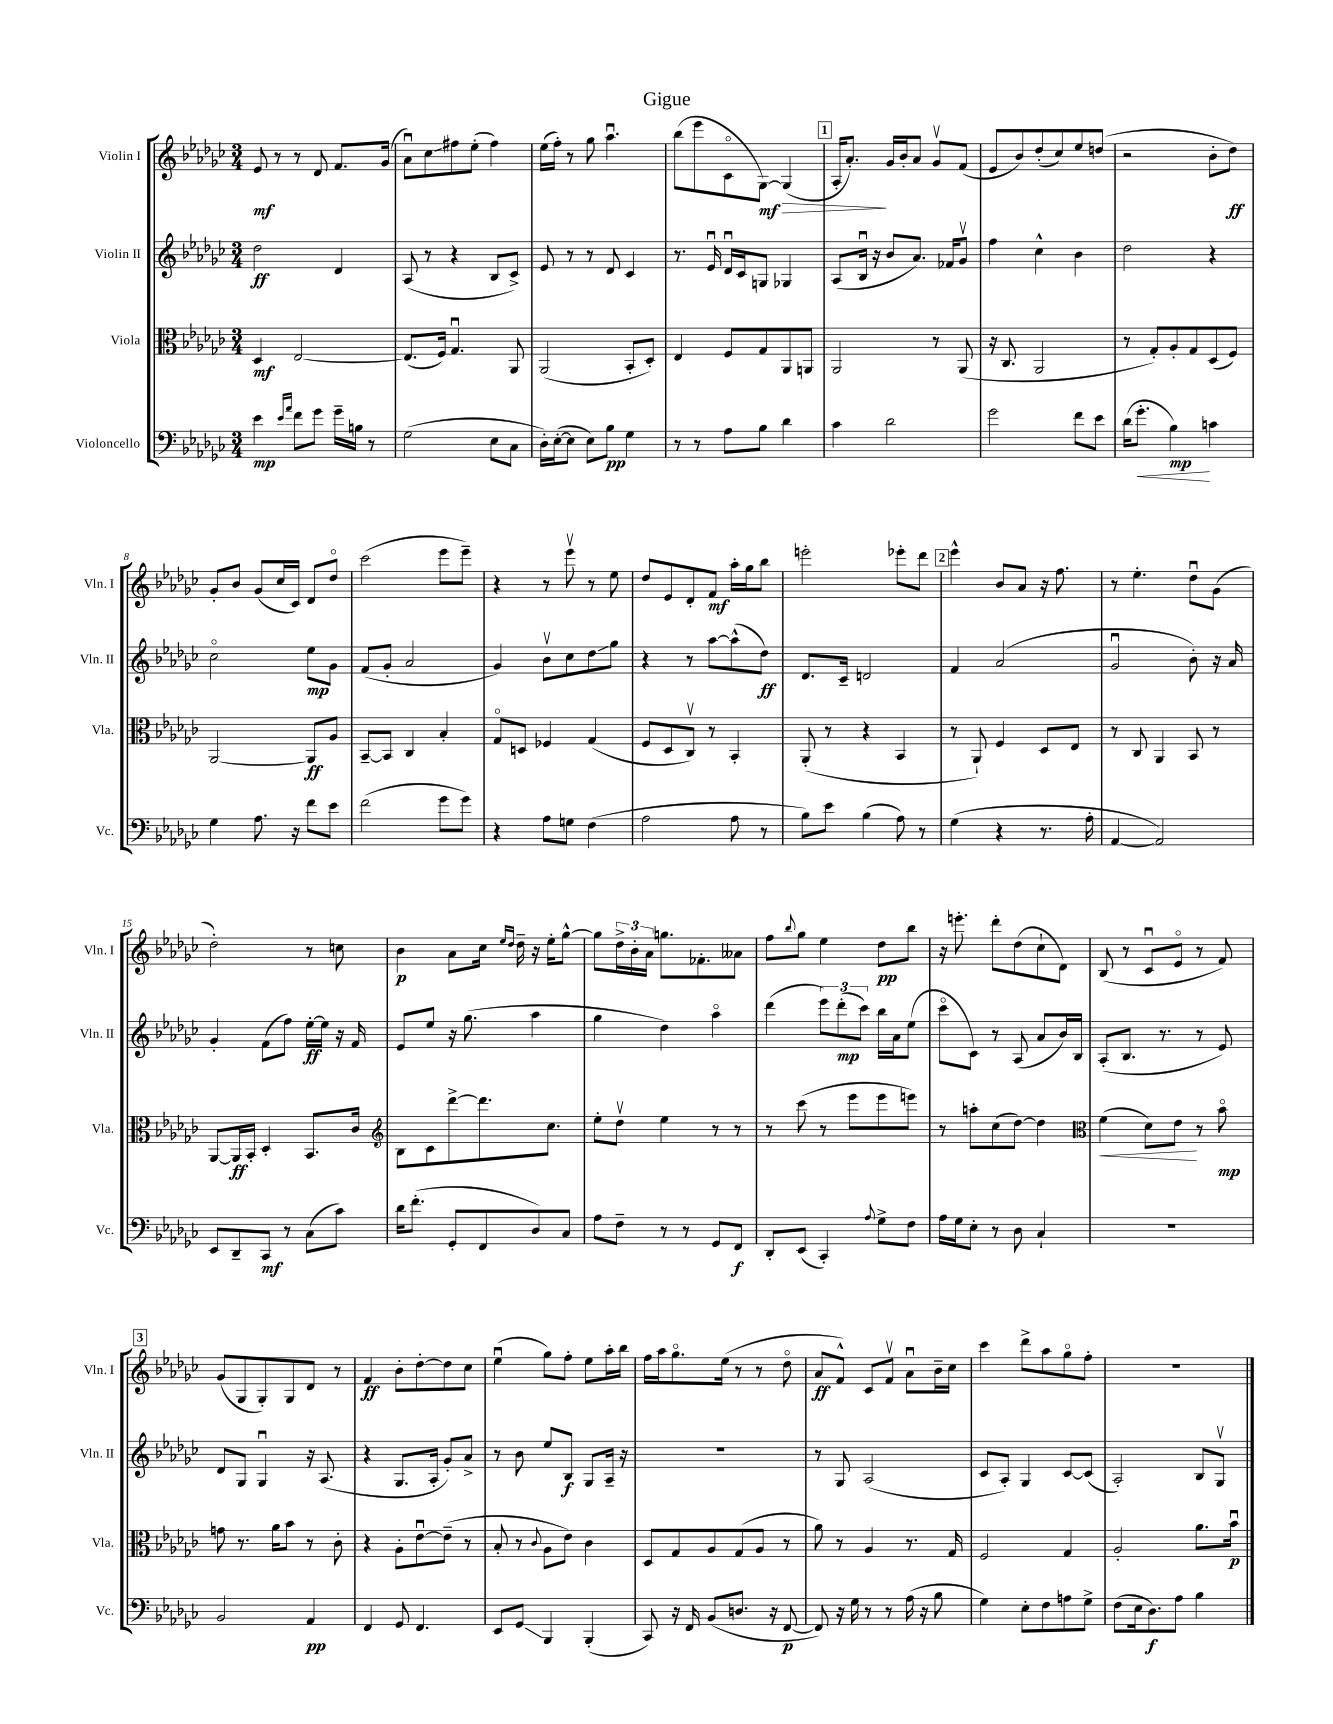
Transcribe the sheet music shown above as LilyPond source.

\header { title = "Gigue" }
<<
\new StaffGroup <<
\new Staff = "s0" \with { instrumentName = "Violin I" shortInstrumentName = "Vln. I" } {
    \clef treble \key ges \major \numericTimeSignature \time 3/4
    ees'8\mf r8 r8 des'8 f'8. ges'16( |
    aes'8\downbow) ces''8\glissando fis''8 ees''8-.( fis''4) |
    ees''16( f''16-.) r8 ges''8 aes''4.\downbow |
    bes''8( ees'''8 ces'8\flageolet ges8~\mf\>) ges4( |
    \mark \markup { \box "1" } aes16-. aes'8.-.\!) ges'16 bes'16-. aes'8 ges'8\upbow f'8( |
    ees'8 bes'8) des''8-.( ces''8) ees''8 d''8( |
    r2 bes'8-. des''8\ff) |
    ges'8-. bes'8 ges'8( ces''16 ces'16) des'8 des''8\flageolet |
    ces'''2( ees'''8 ees'''8--) |
    r4 r8 ees'''8\upbow r8 ees''8 |
    des''8 ees'8 des'8-. f'8\mf aes''16-. ges''16 bes''8 |
    e'''2-. ees'''8-. des'''8 |
    \mark \markup { \box "2" } ees'''4-^ bes'8 aes'8 r16 f''8. |
    r8 ees''4.-. des''8\downbow ges'8( |
    des''2-.) r8 c''8 |
    bes'4\p aes'8 ces''16 \grace { ees''16 des''16 } des''16-- r16 ees''16-. ges''8~-^ |
    ges''8 \tuplet 3/2 { des''16-> bes'16-. aes'16 } g''8. fes'8.-. aeses'8 |
    f''8 \appoggiatura { bes''8 } ges''8 ees''4 des''8\pp bes''8 |
    r16 e'''8.-. des'''8-. des''8( ces''8-! des'8) |
    bes8( r8 ces'8\downbow ees'8\flageolet r8 f'8) |
    \mark \markup { \box "3" } ges'8( ges8 ges8-.) ges8 des'8 r8 |
    f'4\ff bes'8-. des''8~-. des''8 ces''8 |
    ees''4\downbow( ges''8) f''8-. ees''8 aes''16-. bes''16 |
    f''16 aes''16 ges''8.\flageolet ees''16( r8 r8 des''8\flageolet |
    aes'8\ff f'8-^) ces'8 f'8\upbow aes'8\downbow bes'16-- ces''16 |
    ces'''4 des'''8-> aes''8 ges''8\flageolet f''8-. |
    R2. \bar "|." |
}
\new Staff = "s1" \with { instrumentName = "Violin II" shortInstrumentName = "Vln. II" } {
    \clef treble \key ges \major \numericTimeSignature \time 3/4
    des''2\ff des'4 |
    aes8( r8 r4 bes8 ces'8->) |
    ees'8 r8 r8 des'8 ces'4 |
    r8. ees'16\downbow des'16\downbow ces'16 g8 ges4 |
    \mark \markup { \box "1" } aes8( bes16\downbow r16 bes'8 aes'8.) fes'16 ges'8\upbow |
    f''4 ces''4-^ bes'4 |
    des''2 r4 |
    ces''2\flageolet ees''8\mp ges'8 |
    f'8( ges'8-. aes'2 |
    ges'4) bes'8\upbow ces''8 des''8\glissando ges''8 |
    r4 r8 aes''8~ aes''8-^( des''8\ff) |
    des'8. ces'16-- d'2 |
    \mark \markup { \box "2" } f'4 aes'2( |
    ges'2\downbow bes'8-.) r16 aes'16 |
    ges'4-. f'8( f''8) ees''16~-.\ff ees''16 r16 f'16 |
    ees'8 ees''8 r16 ges''8.( aes''4 |
    ges''4 des''4) aes''4\flageolet |
    des'''4( \tuplet 3/2 { ees'''8) des'''8-.\mp( ces'''8) } bes''16 aes'16 ees''8( |
    ces'''8\flageolet ces'8) r8 aes8( aes'8 bes'16) bes16 |
    aes8-.( bes8. r8. r8 ees'8) |
    \mark \markup { \box "3" } des'8 ges8 ges4\downbow r16 aes8.( |
    r4 ges8. aes16-. ges'8-.) aes'8-> |
    r8 bes'8 ees''8 bes8\f ges8 aes16-- r16 |
    R2. |
    r8 ges8 aes2( |
    ces'8 aes8-.) ges4 ces'8~ ces'8( |
    aes2-.) bes8 ges8\upbow \bar "|." |
}
\new Staff = "s2" \with { instrumentName = "Viola" shortInstrumentName = "Vla." } {
    \clef alto \key ges \major \numericTimeSignature \time 3/4
    des4\mf ees2~ |
    ees8.( f16) ges4.\downbow aes,8 |
    aes,2( bes,8-. des8-.) |
    ees4 f8 ges8 aes,8 a,8 |
    \mark \markup { \box "1" } aes,2 r8 aes,8( |
    r16 ces8. aes,2 |
    r8 ges8-.) aes8-. ges8 des8( f8) |
    aes,2~ aes,8\ff aes8 |
    bes,8~-- bes,8 ces4 bes4-. |
    ges8\flageolet d8 fes4 ges4( |
    f8 des8 ces8\upbow) r8 bes,4-. |
    aes,8-.( r8 r4 bes,4 |
    \mark \markup { \box "2" } r8 aes,8-!) f4 des8 ees8 |
    r8 ces8 aes,4 bes,8 r8 |
    aes,8~ aes,16\ff bes,16-. des4-. bes,8. ces'16 |
    \clef treble bes8 ces'8 des'''8~-> des'''8. ces''8. |
    ees''8-. des''8\upbow ees''4 r8 r8 |
    r8 ces'''8( r8 ees'''8 ees'''8 e'''8) |
    r8 a''8-. ces''8( des''8~) des''4 |
    \clef alto f'4\<( des'8) ees'8\! r8 bes'8\flageolet\mp |
    \mark \markup { \box "3" } g'8 r8. aes'16 bes'8 r8 ces'8-. |
    r4 aes8-. ees'8~\downbow ees'8--( r8 |
    bes8-. r8 \appoggiatura { ces'8 } aes8 ees'8) ces'4 |
    des8 ges8 aes8 ges8( aes8 r8 |
    aes'8) r8 aes4 r8. ges16 |
    f2 ges4 |
    aes2-. aes'8. bes'16\downbow\p \bar "|." |
}
\new Staff = "s3" \with { instrumentName = "Violoncello" shortInstrumentName = "Vc." } {
    \clef bass \key ges \major \numericTimeSignature \time 3/4
    ees'4\mp \grace { ees'16 aes'16 } f'8 ges'8 ges'16-- b16 r8 |
    ges2( ees8 ces8 |
    des16-.) ees16~-.( ees8 ees8) bes8\pp ges4 |
    r8 r8 aes8 bes8 des'4 |
    \mark \markup { \box "1" } ces'4 des'2 |
    ges'2 f'8 ees'8 |
    des'16( ges'8.-.\< bes4\mp\!) c'4 |
    ges4 aes8. r16 f'8 ees'8 |
    f'2( ges'8 ges'8) |
    r4 aes8 g8 f4( |
    aes2 aes8 r8 |
    bes8) ees'8 bes4( aes8) r8 |
    \mark \markup { \box "2" } ges4( r4 r8. aes16-. |
    aes,4~ aes,2) |
    ees,8 des,8-- ces,8\mf r8 ces8( ces'8) |
    des'16 f'8.-.( ges,8-. f,8 des8) ces8 |
    aes8 f8-- r8 r8 ges,8 f,8\f |
    des,8-. ees,8( ces,4-.) \appoggiatura { aes8 } ges8-> f8 |
    aes16 ges16 ees8-. r8 des8 ces4-! |
    R2. |
    \mark \markup { \box "3" } bes,2 aes,4\pp |
    f,4 ges,8 f,4. |
    ees,8 ges,8\glissando bes,,4 bes,,4-.( |
    ces,8) r16 f,16 bes,8( d8. r16 f,8~\p |
    f,8) r16 ges16 r8 r8 aes16( r16 bes8 |
    ges4) ees8-. f8 a8 ges8-> |
    f8( ees16 des8.\f) aes8 bes4 \bar "|." |
}
>>
>>
